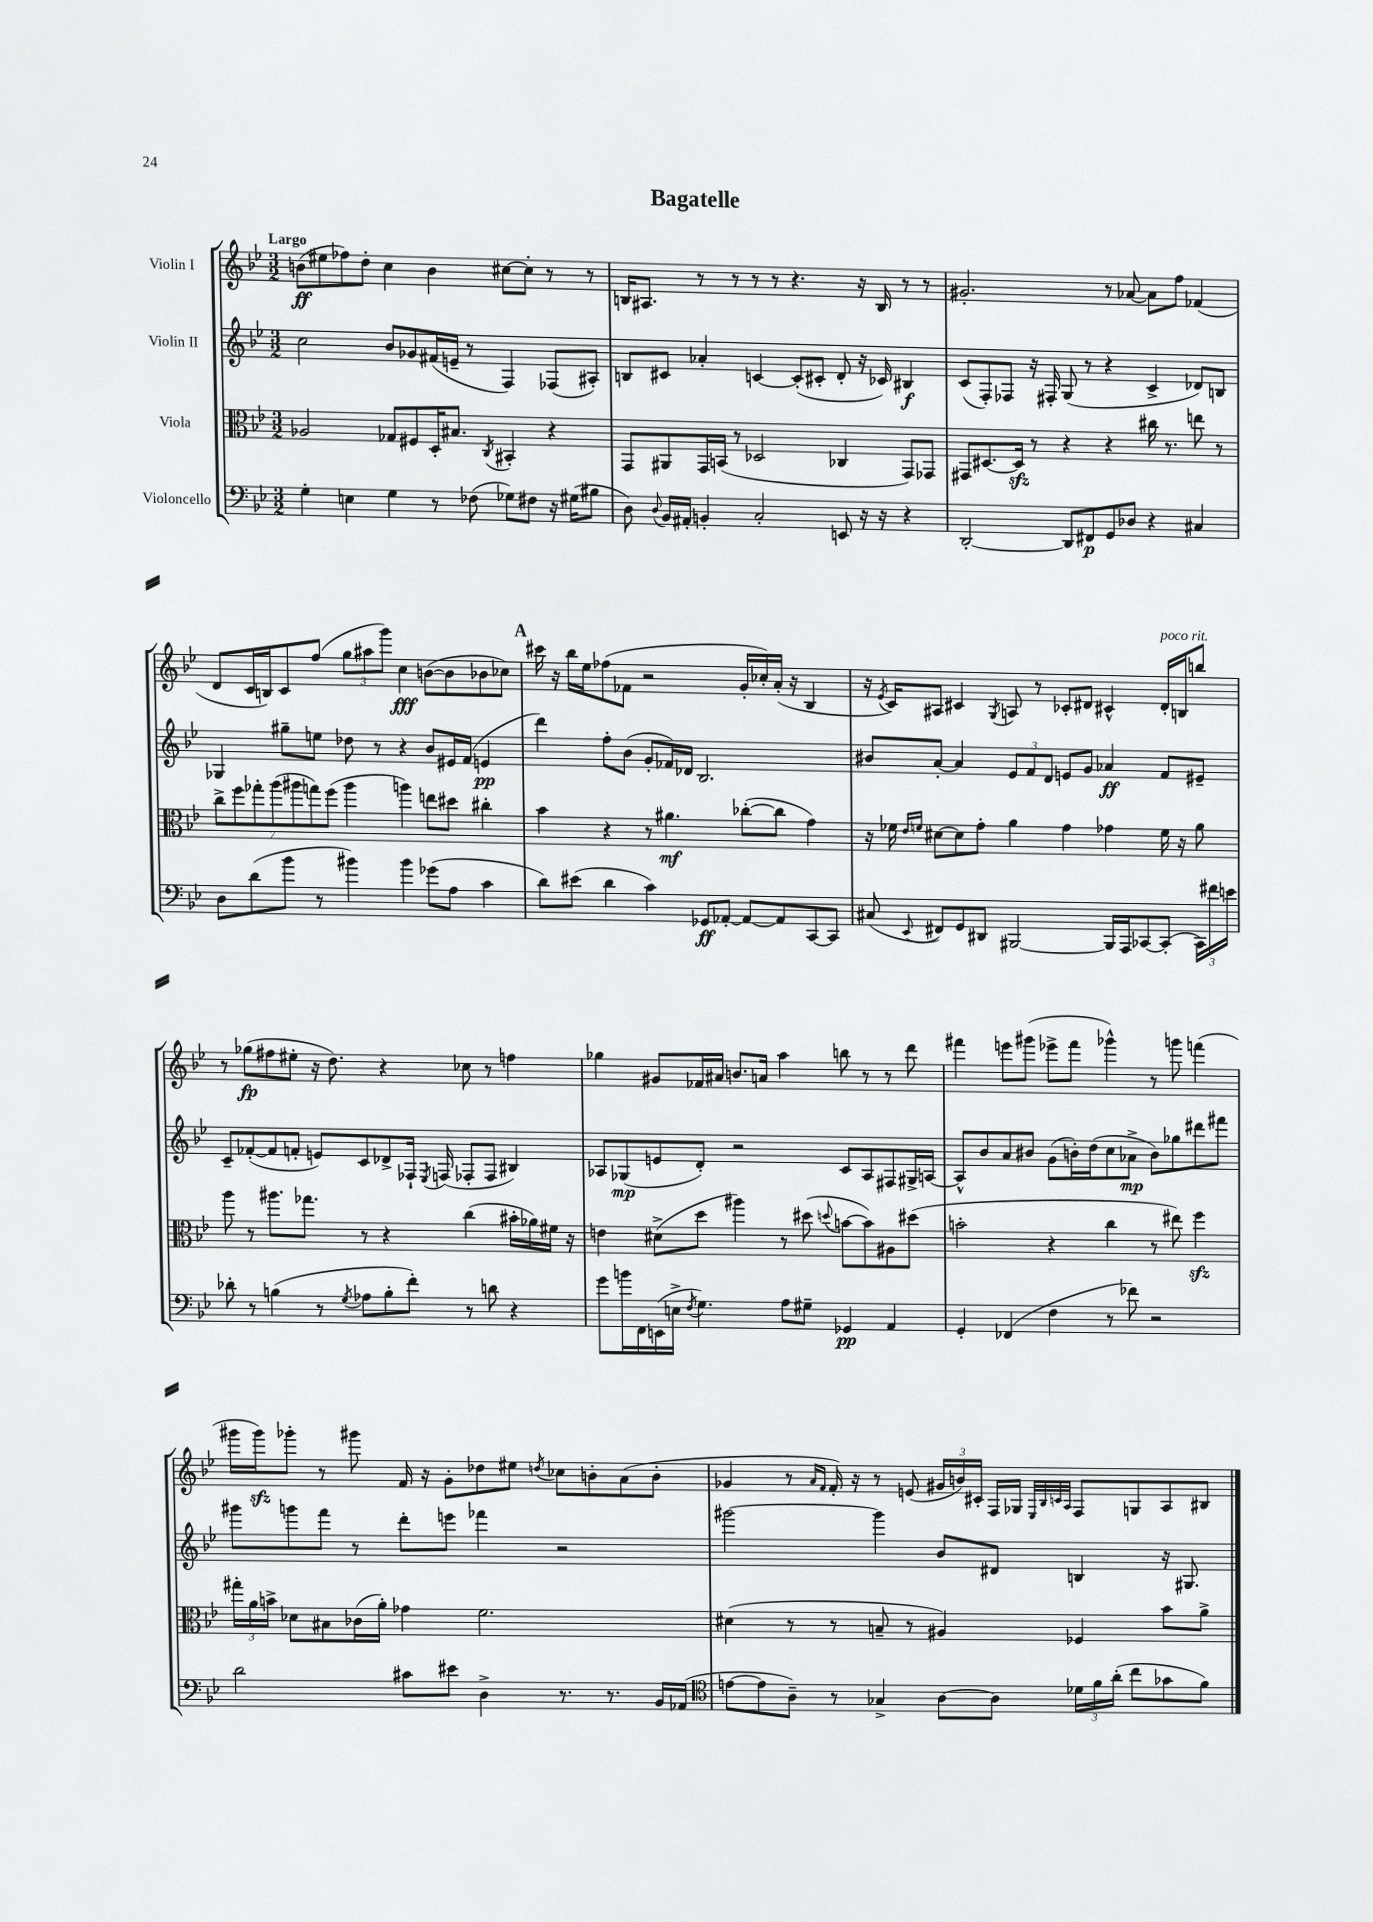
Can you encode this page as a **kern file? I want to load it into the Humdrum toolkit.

**kern	**kern	**kern	**kern
*staff4	*staff3	*staff2	*staff1
*clefF4	*clefC3	*clefG2	*clefG2
*k[b-e-]	*k[b-e-]	*k[b-e-]	*k[b-e-]
*M3/2	*M3/2	*M3/2	*M3/2
4G'\	2A-/	2cc\	(8b\L
.	.	.	8ee#\
4E\	.	.	8ff-\)
.	.	.	8dd'\J
4G\	8G-/L	8b-/L	4cc\
.	8F#/	8g-/	.
8r	16D'/K	(16f#/L	4b\
.	8.B#/J	16e~/JJ	.
(8F-\	.	8r	.
.	8qC/	.	.
8G-\L)	4BB#'/	4F/)	[8cc#\L
8F#\J	.	.	8cc#'\]J
16r	4r	(8F-/L	8r
(16G#\LK	.	.	.
8B#\J	.	8A#'/J)	8r
=	=	=	=
8D\)	8GG/L	8B/L	16B/LK
.	.	.	8.A#/J
8qqD/	.	.	.
16BB-/LL	8AA#/	8c#/J	.
16AA#'/JJ	.	.	.
4BB'/	16GG/L	4a-'/	8r
.	(16BB/JJ	.	.
.	8r	.	8r
2C'/	2D-/	[4c/	8r
.	.	.	8r
.	.	(8c'/]L	4.r
.	.	8c#'/J	.
8EE/	4C-/	8d'/	.
16r	.	16r	16r
16r	.	16c-/)	16B/
4r	8GG/L)	4B#/	8r
.	8GG-/J	.	8r
=	=	=	=
[2DD'/	8GG#/L	(8c/L	2.g#'/
.	[8.D#/	8F'/)	.
.	.	8F-/J	.
.	16D#/]Jk	.	.
.	8r	16r	.
.	.	16F#'/	.
8DD/]L	4r	(8G/	.
8FF#/	.	8r	.
8GG/	4r	4r	8r
8D-/J	.	.	[8a-/
4r	16cc#\	4c^/	8a-\]L
.	8.r	.	.
.	.	.	8ff\J
4C#/	8ee\	8d-/L)	(4f-/
.	8r	8B/J	.
=	=	=	=
8D\L	14cc^\L	4G-/	8d/L
.	14ff\	.	.
(8d\	.	.	16c/L
.	14gg-'\	.	.
.	.	.	16B/J)
.	(14aa\	.	.
8b-\J	.	8gg#~\L	8c/
.	14aa#\	.	.
.	14gg\)	.	.
8r	.	8ee\J	(8ff/J
.	(14ff\J	.	.
4b#\)	4aa#\	8dd-\	12gg\L
.	.	.	12aa#\
.	.	8r	.
.	.	.	12ggg\J)
4b#\	4aa\)	4r	4cc\
(8g-\L	8ee\L	8b-/L	([8b\L
8A\J	8dd#\J	16e#/L	8b\]
.	.	(16f/JJ	.
4c\	4cc#'\	4e/	8b-\
.	.	.	8cc-\J)
=	=	=	=
8d\L)	4b-\	4ddd\)	16ccc#\
.	.	.	16r
(8e#\J	.	.	16bb-\LL
.	.	.	16ee-\J
4d\	4r	8ff'\L	(8ff-\
.	.	(8b-\J	8f-\J
4c\)	8r	8g'/L	2r
.	4.a#\	16f-/L)	.
.	.	16d-/JJ	.
8GG-/L	.	2.B-/	.
[8AA-'/J	.	.	.
8AA-/_L	([8cc-'\L	.	16g'/LL
.	.	.	16cc-'/)
8AA-/]	8cc-\]J	.	(16a'/JJ
.	.	.	16r
[8CC/	4g\)	.	4B-/
8CC/]J	.	.	.
=	=	=	=
(8C#/	16r	8b#/L	16r
.	.	.	8qe-/
.	16f-\	.	16c/LK)
.	16qqe-/LL	.	.
8qqEE-/	16qqf/JJ	.	.
8FF#/L)	[8d#\L	[8a'/J	8A#/J
8GG/	8d#\]	4a/]	4c#/
8DD#/J	8g'\J	.	.
.	.	.	8qG/
[2BBB#/	4a\	12e-/L	8A/
.	.	12f/	.
.	.	.	8r
.	.	12d/J	.
.	4g\	8e/L	8c-'/L
.	.	8g/J	8d#/J
16BBB#/]LL	4g-\	4a-/	4c#^^/
16AAA/J	.	.	.
[8CC-/	.	.	.
(8CC-'/]J	16f\	8f/L	16d#'/LL
.	16r	.	16B/J
24CC-\LL)	8a\	8e#~/J	8bb/J
24f#\	.	.	.
24e\JJ	.	.	.
=	=	=	=
8d-'\	8aa\	8c~/L	8r
8r	8r	([8f-'/	(8gg-\L
(4B\	8.aa#\L	8f-/]	8ff#\
.	.	8f'/J	8ee#'\J
.	8.gg-\J	.	.
8r	.	8e/L)	16r
.	.	.	8.dd\)
8qG/	.	.	.
8A-\L	8r	8c/	.
8B'\	4r	8d-^/	4r
8f'\J)	.	16F-`/Jk	.
.	.	8qE-/	.
.	.	(16F/	.
8r	(4cc\	8F-'/L	8cc-\
8d\	.	8F-/J	8r
4r	16b#'\LL	4B#/)	4ff\
.	16a-\)	.	.
.	16f#\JJ	.	.
.	16r	.	.
=	=	=	=
8g\L	4e\	8A-/L	4gg-\
16b\L	.	(8G-/	.
16FF\	.	.	.
(16EE\	(8d#^\L	8e/	8g#/L
16E^\JJ	.	.	.
8qF/	.	.	.
4.G\)	8dd\J	8d'/J)	16f-/L
.	.	.	16a#/JJ
.	4aa#\)	2r	8.b/L
.	.	.	16a/Jk
8A\L	8r	.	4aa\
8G#~\J	(8dd#\	.	.
.	8qqdd/	.	.
4GG-/	[8b\L	8c/L	8bb\
.	8b\])	8A-/	8r
4AA/	8A#\	8F#/	8r
.	(8dd#\J	16G#^/L	8ddd\
.	.	[16A/JJ	.
=	=	=	=
4GG'/	2b'\	8A^^/]L	4fff#\
.	.	8b-/	.
(4FF-/	.	8a/	8eee\L
.	.	8b#/J	(8ggg#\J
4F\	4r	(8g\L	8eee-^\L
.	.	16b'\L)	8fff#\J
.	.	(16dd\J	.
8r	4cc\	8cc\	4ggg-^^\)
8f-\)	.	8a-^\J	.
2r	8r	8b\L)	8r
.	8ee#\)	8gg-\	8ggg\
.	4ff\	8ddd#\	(4fff\
.	.	8fff#\J	.
=	=	=	=
2d\	24gg#'\LL	8ggg#\L	16ggg#\LL
.	24a\	.	.
.	.	.	16ggg#\J)
.	24b^\JJ	.	.
.	8d-\L	8ggg\	8ggg-'\J
.	8B#\	8fff\J	8r
.	(16c-\L	8r	8ggg#\
.	16a'\JJ)	.	.
8c#\L	4g-\	8ddd'\L	16f/
.	.	.	16r
8e#\J	.	8eee\J	8g'\L
4D^\	2.f\	4fff-\	8dd-\
.	.	.	8ee#\J
.	.	.	8qdd/
8.r	.	2r	8cc-\L
.	.	.	8b'\
8.r	.	.	.
.	.	.	(8a\
16BB-/LL	.	.	8b'\J
(16AA-/JJ	.	.	.
=	=	=	=
*clefC4	*	*	*
[8e\L	(4d#\	[2ggg#\	4g-/
8e\]	.	.	.
8A~\J)	8r	.	8r
.	.	.	16qqa/LL
.	.	.	16qqf/JJ
8r	8r	.	16f'/)
.	.	.	16r
4G-^/	8B~/	4ggg#\]	8r
.	8r	.	(8e/
[8A\L	4A#/)	8b-/L	24g#/LL
.	.	.	24b/)
.	.	.	24c#'/JJ
8A\]J	.	8d#/J	16F/LL
.	.	.	16G-/JJ
.	.	.	32qqE-/LLL
.	.	.	32qqB-/
.	.	.	32qqc/
.	.	.	32qqA/JJJ
24d-\LL	4F-/	4B/	8F/L
24f\	.	.	.
(24a'\JJ	.	.	.
8cc\L	.	.	8G/
8g-\	8b-\L	16r	8A/
.	.	8.G#/	.
8f\J)	8a^\J	.	8B#/J
==	==	==	==
*-	*-	*-	*-
